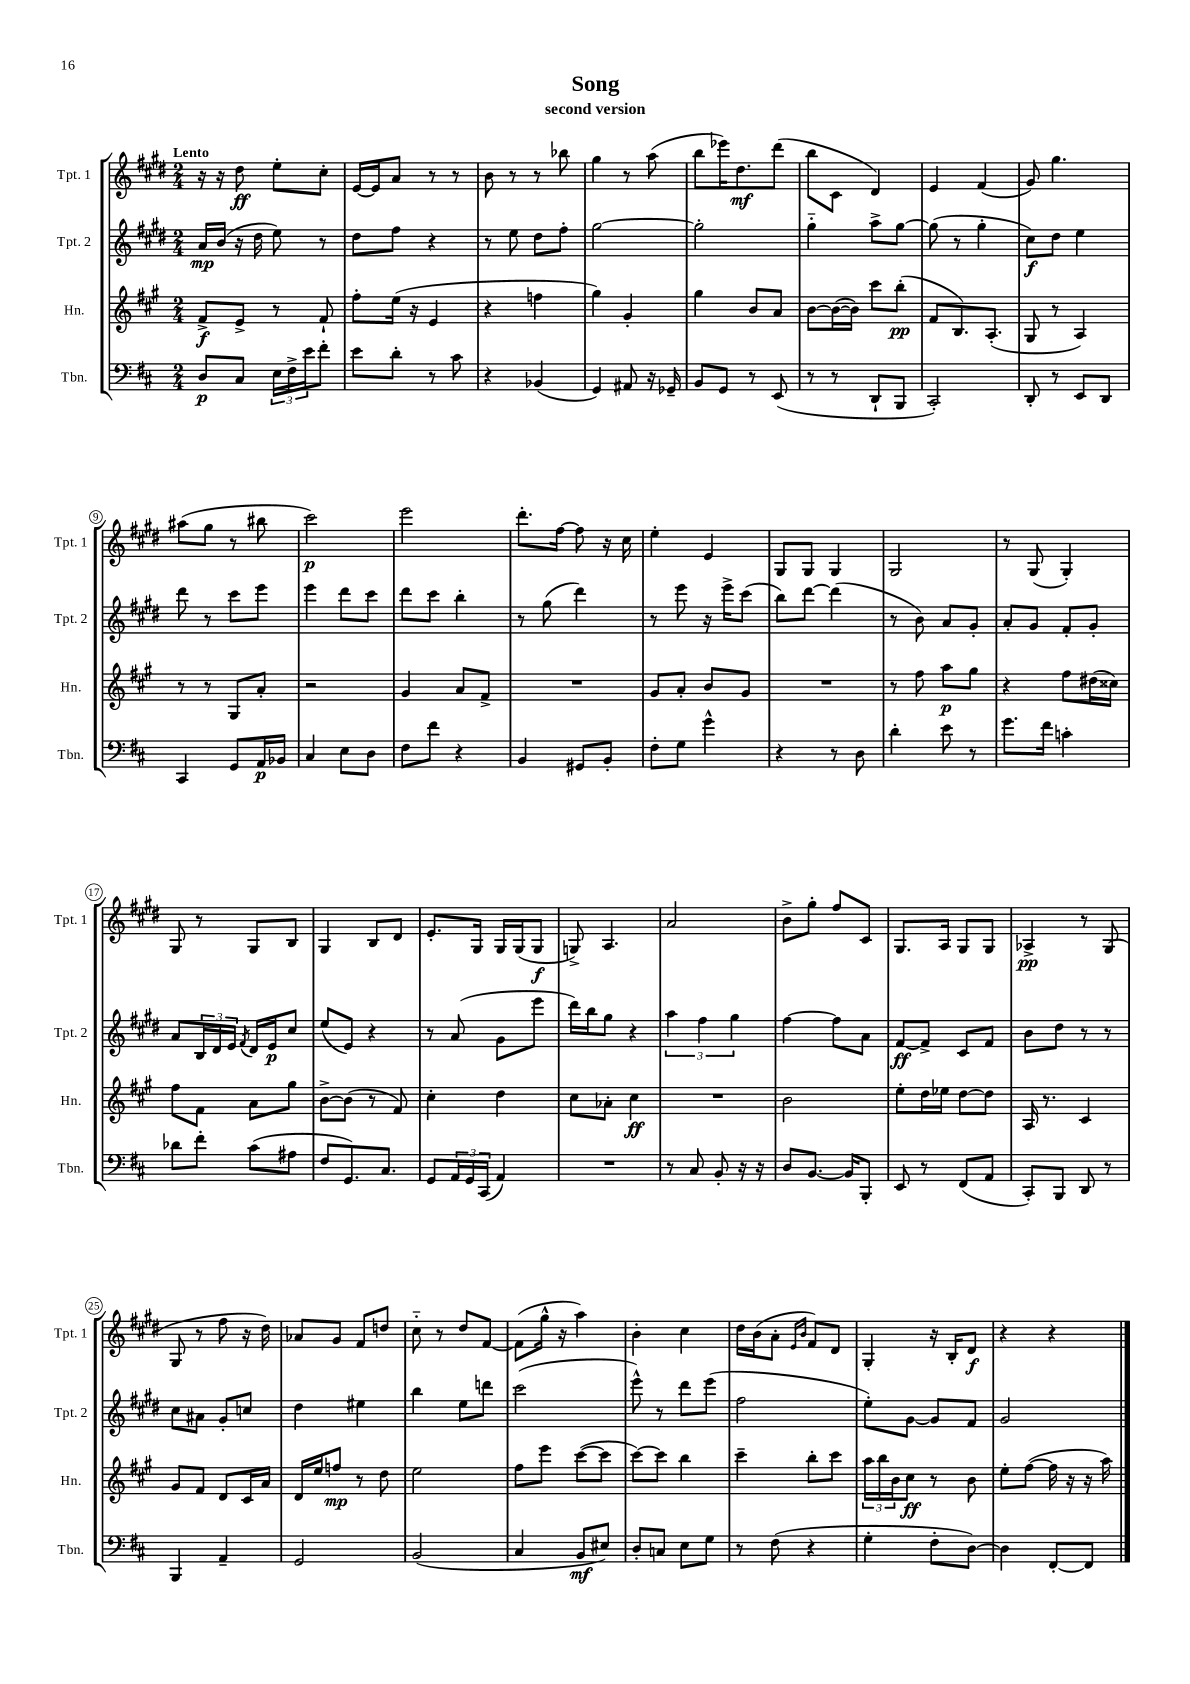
\header { title = "Song" subtitle = "second version" }
<<
\new StaffGroup <<
\new Staff = "s0" \with { instrumentName = "Tpt. 1" shortInstrumentName = "Tpt. 1" } {
    \clef treble \key e \major \numericTimeSignature \time 2/4 \tempo "Lento"
    r16 r16 dis''8\ff e''8-. cis''8-. |
    e'16~ e'16 a'8 r8 r8 |
    b'8 r8 r8 bes''8 |
    gis''4 r8 a''8( |
    b''8 ees'''16) dis''8.\mf dis'''8( |
    b''8 cis'8 dis'4) |
    e'4 fis'4( |
    gis'8) gis''4. |
    ais''8( gis''8 r8 bis''8 |
    cis'''2\p) |
    e'''2 |
    dis'''8.-. fis''16~ fis''8 r16 cis''16 |
    e''4-. e'4 |
    gis8 gis8 gis4 |
    gis2 |
    r8 gis8( gis4-.) |
    gis8 r8 gis8 b8 |
    gis4 b8 dis'8 |
    e'8.-. gis16 gis16 gis16( gis8\f |
    g8->) a4. |
    a'2 |
    b'8-> gis''8-. fis''8 cis'8 |
    gis8. a16 gis8 gis8 |
    aes4->\pp r8 gis8( |
    gis8 r8 fis''8 r16 dis''16) |
    aes'8 gis'8 fis'8 d''8 |
    cis''8-_ r8 dis''8 fis'8~ |
    fis'8( gis''16-^ r16 a''4) |
    b'4-. cis''4 |
    dis''16 b'16( a'8-. \grace { e'16 b'16 } fis'8) dis'8 |
    gis4-. r16 b16-. dis'8\f |
    r4 r4 \bar "|." |
}
\new Staff = "s1" \with { instrumentName = "Tpt. 2" shortInstrumentName = "Tpt. 2" } {
    \clef treble \key e \major \numericTimeSignature \time 2/4
    a'16\mp b'16( r16 dis''16 e''8) r8 |
    dis''8 fis''8 r4 |
    r8 e''8 dis''8 fis''8-. |
    gis''2~ |
    gis''2-. |
    gis''4-_ a''8-> gis''8~ |
    gis''8( r8 gis''4-. |
    cis''8\f) dis''8 e''4 |
    dis'''8 r8 cis'''8 e'''8 |
    e'''4 dis'''8 cis'''8 |
    dis'''8 cis'''8 b''4-. |
    r8 gis''8( dis'''4) |
    r8 e'''8 r16 e'''16-> cis'''8( |
    b''8) dis'''8~ dis'''4( |
    r8 b'8) a'8 gis'8-. |
    a'8-. gis'8 fis'8-. gis'8-. |
    a'8 \tuplet 3/2 { b16 dis'16 e'16 } \acciaccatura { fis'8 } dis'16 e'16\p cis''8 |
    e''8( e'8) r4 |
    r8 a'8( gis'8 e'''8 |
    dis'''16) b''16 gis''8 r4 |
    \tuplet 3/2 { a''4 fis''4 gis''4 } |
    fis''4~ fis''8 a'8 |
    fis'8~\ff fis'8-> cis'8 fis'8 |
    b'8 dis''8 r8 r8 |
    cis''8 ais'8 gis'8-. c''8 |
    dis''4 eis''4 |
    b''4 e''8 d'''8 |
    cis'''2( |
    e'''8-^) r8 dis'''8 e'''8( |
    fis''2 |
    e''8-.) gis'8~ gis'8 fis'8 |
    gis'2 \bar "|." |
}
\new Staff = "s2" \with { instrumentName = "Hn." shortInstrumentName = "Hn." } {
    \clef treble \key a \major \numericTimeSignature \time 2/4
    fis'8->\f e'8-> r8 fis'8-! |
    fis''8-. e''16( r16 e'4 |
    r4 f''4 |
    gis''4) gis'4-. |
    gis''4 b'8 a'8 |
    b'8~ b'16~( b'16) cis'''8 b''8-.\pp( |
    fis'8 b8.) a8.-.( |
    gis8 r8 a4) |
    r8 r8 gis8 a'8-. |
    r2 |
    gis'4 a'8 fis'8-> |
    R2 |
    gis'8 a'8-. b'8 gis'8 |
    R2 |
    r8 fis''8 a''8\p gis''8 |
    r4 fis''8 dis''16( cisis''16) |
    fis''8 fis'8 a'8 gis''8 |
    b'8~-> b'8( r8 fis'8) |
    cis''4-. d''4 |
    cis''8 aes'8-. cis''4\ff |
    R2 |
    b'2 |
    e''8-. d''16 ees''16 d''8~ d''8 |
    a16 r8. cis'4 |
    gis'8 fis'8 d'8 cis'16 a'16 |
    d'16 e''16 f''8\mp r8 d''8 |
    e''2 |
    fis''8 e'''8 cis'''8~( cis'''8 |
    cis'''8~) cis'''8 b''4 |
    cis'''4-- b''8-. cis'''8 |
    \tuplet 3/2 { a''16 b''16 b'16 } cis''8\ff r8 b'8 |
    e''8-. fis''8~( fis''16 r16 r16 a''16) \bar "|." |
}
\new Staff = "s3" \with { instrumentName = "Tbn." shortInstrumentName = "Tbn." } {
    \clef bass \key d \major \numericTimeSignature \time 2/4
    d8\p cis8 \tuplet 3/2 { e16 fis16-> e'16 } fis'8-. |
    e'8 d'8-. r8 cis'8 |
    r4 bes,4( |
    g,4) ais,8 r16 ges,16-- |
    b,8 g,8 r8 e,8( |
    r8 r8 d,8-! b,,8 |
    cis,2-.) |
    d,8-. r8 e,8 d,8 |
    cis,4 g,8 a,16\p bes,16 |
    cis4 e8 d8 |
    fis8 fis'8 r4 |
    b,4 gis,8 b,8-. |
    fis8-. g8 g'4-^ |
    r4 r8 d8 |
    d'4-. e'8 r8 |
    g'8. fis'16 c'4-. |
    des'8 fis'8-. cis'8( ais8 |
    fis8 g,8.) cis8. |
    g,8 \tuplet 3/2 { a,16 g,16 cis,16( } a,4) |
    R2 |
    r8 cis8 b,8-. r16 r16 |
    d8 b,8.~ b,16 b,,8-. |
    e,8 r8 fis,8( a,8 |
    cis,8-.) b,,8 d,8 r8 |
    b,,4 a,4-- |
    g,2 |
    b,2( |
    cis4 b,8\mf eis8) |
    d8-. c8 e8 g8 |
    r8 fis8( r4 |
    g4-. fis8-. d8~) |
    d4 fis,8~-. fis,8 \bar "|." |
}
>>
>>
\layout { \context { \Score \override BarNumber.stencil = #(make-stencil-circler 0.1 0.3 ly:text-interface::print) } }
